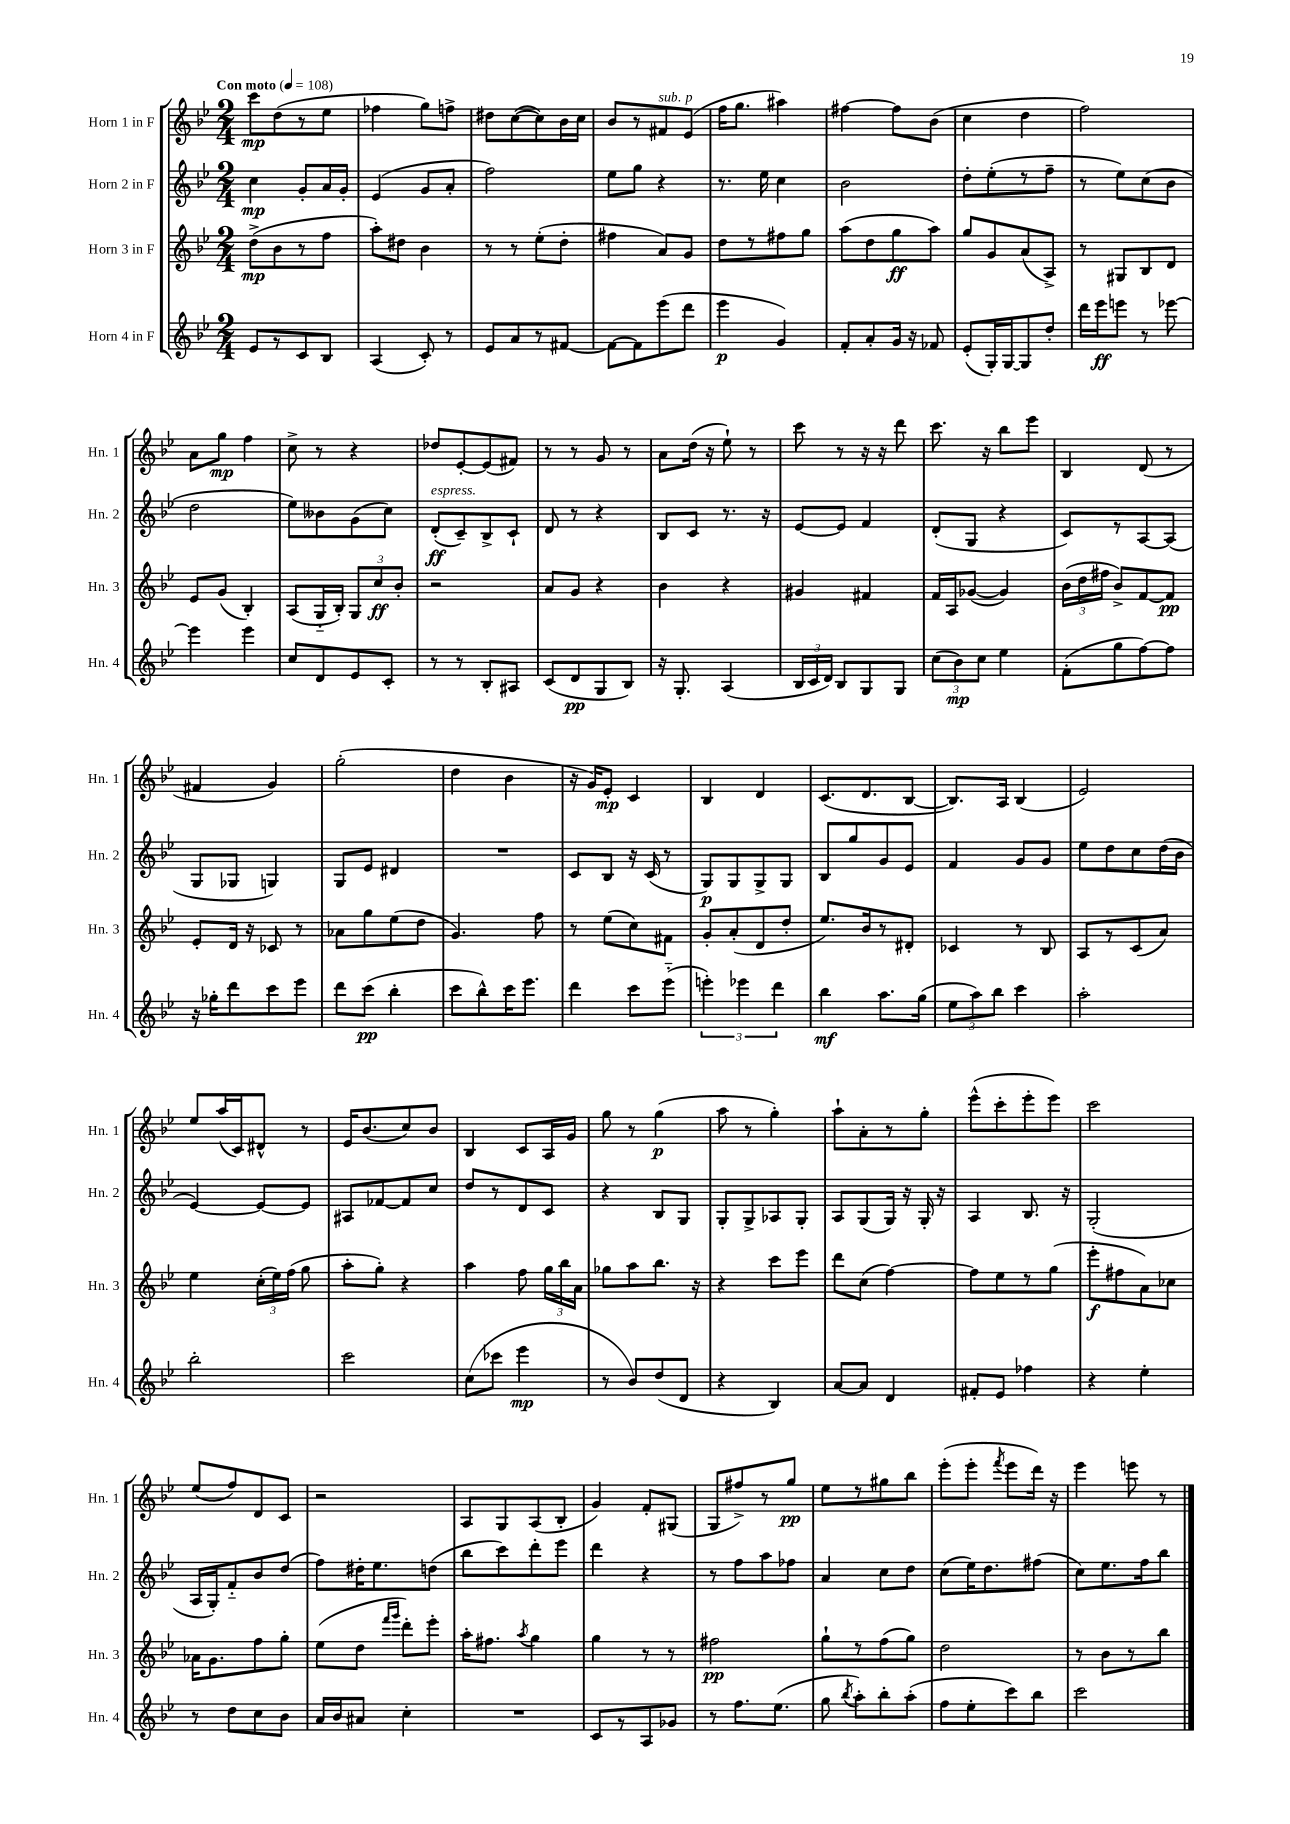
<<
\new StaffGroup <<
\new Staff = "s0" \with { instrumentName = "Horn 1 in F" shortInstrumentName = "Hn. 1" } {
    \clef treble \key bes \major \numericTimeSignature \time 2/4 \tempo "Con moto" 4 = 108
    \autoBeamOff c'''8[\mp d''8( r8 ees''8] |
    fes''4 g''8[) f''8]-> |
    dis''8[ c''8~( c''8) bes'16 c''16] |
    bes'8[ r8 fis'8^\markup { \italic "sub. p" } ees'8]( |
    f''16[ g''8.] ais''4) |
    fis''4~ fis''8[ bes'8]( |
    c''4 d''4 |
    f''2) |
    a'8[ g''8]\mp f''4 |
    c''8-> r8 r4 |
    des''8[ ees'8~-. ees'8( fis'8]) |
    r8 r8 g'8 r8 |
    a'8[ d''16]( r16 ees''8-!) r8 |
    c'''8 r8 r16 r16 d'''8 |
    c'''8. r16 bes''8[ ees'''8] |
    bes4 d'8( r8 |
    fis'4 g'4) |
    g''2-.( |
    d''4 bes'4 |
    r16 g'16[) ees'8]-.\mp c'4 |
    bes4 d'4 |
    c'8.[( d'8. bes8]~ |
    bes8.[) a16] bes4( |
    ees'2) |
    ees''8[ a''16( c'16) dis'8]-^ r8 |
    ees'16[ bes'8.( c''8) bes'8] |
    bes4 c'8[ a16 g'16] |
    g''8 r8 g''4\p( |
    a''8 r8 g''4-.) |
    a''8[-! a'8-. r8 g''8]-. |
    ees'''8[-^( c'''8-. ees'''8-. ees'''8]) |
    c'''2 |
    ees''8[( f''8) d'8 c'8] |
    r2 |
    a8[ g8 a8( bes8]-. |
    g'4) f'8[-. gis8]( |
    g8[ fis''8->) r8 g''8]\pp |
    ees''8[ r8 gis''8 bes''8] |
    ees'''8[-.( ees'''8]-. \acciaccatura { f'''8 } ees'''8[ d'''16]) r16 |
    ees'''4 e'''8 r8 \bar "|." |
}
\new Staff = "s1" \with { instrumentName = "Horn 2 in F" shortInstrumentName = "Hn. 2" } {
    \clef treble \key bes \major \numericTimeSignature \time 2/4
    \autoBeamOff c''4\mp g'8[-. a'16 g'16]-. |
    ees'4( g'8[ a'8]-. |
    f''2) |
    ees''8[ g''8] r4 |
    r8. ees''16 c''4 |
    bes'2 |
    d''8[-. ees''8-.( r8 f''8]-- |
    r8 ees''8[) c''8( bes'8] |
    d''2 |
    ees''8[) beses'8 g'8( c''8]) |
    d'8[-.\ff^\markup { \italic "espress." }( c'8--) bes8-> c'8]-! |
    d'8 r8 r4 |
    bes8[ c'8] r8. r16 |
    ees'8[~ ees'8] f'4 |
    d'8[-.( g8] r4 |
    c'8[) r8 a8~ a8]( |
    g8[ ges8] g4) |
    g8[ ees'8] dis'4 |
    R2 |
    c'8[ bes8] r16 c'16( r8 |
    g8[\p) g8 g8-> g8] |
    bes8[ g''8 g'8 ees'8] |
    f'4 g'8[ g'8] |
    ees''8[ d''8 c''8 d''16( bes'16] |
    ees'4~) ees'8[~ ees'8] |
    ais8[ fes'8~ fes'8 c''8] |
    d''8[ r8 d'8 c'8] |
    r4 bes8[ g8] |
    g8[-. g8-> aes8 g8]-. |
    a8[ g8( g16]) r16 g16-. r16 |
    a4 bes8. r16 |
    g2-.( |
    a16[ g16-.) f'8-_ bes'8 d''8]( |
    f''8[) dis''16-. ees''8. d''8]( |
    bes''8[ c'''8) d'''8-. ees'''8] |
    d'''4 r4 |
    r8 f''8[ a''8 fes''8] |
    a'4 c''8[ d''8] |
    c''8[( ees''16) d''8. fis''8]( |
    c''8[) ees''8. f''16 bes''8] \bar "|." |
}
\new Staff = "s2" \with { instrumentName = "Horn 3 in F" shortInstrumentName = "Hn. 3" } {
    \clef treble \key bes \major \numericTimeSignature \time 2/4
    \autoBeamOff d''8[->\mp( bes'8 r8 f''8] |
    a''8[-.) dis''8] bes'4 |
    r8 r8 ees''8[-.( d''8]-. |
    fis''4 a'8[) g'8] |
    d''8[ r8 fis''8 g''8] |
    a''8[( d''8 g''8\ff a''8]) |
    g''8[ g'8 a'8( a8]->) |
    r8 gis8[ bes8 d'8] |
    ees'8[ g'8]( bes4-.) |
    a8[( g16-_ bes16]-.) \tuplet 3/2 { g8[ c''8\ff bes'8]-. } |
    r2 |
    a'8[ g'8] r4 |
    bes'4 r4 |
    gis'4 fis'4 |
    f'16[ a16 ges'8]~( ges'4) |
    \tuplet 3/2 { bes'16[( d''16 fis''16] } bes'8[->) f'8~ f'8]\pp |
    ees'8[-. d'16] r16 ces'8 r8 |
    aes'8[ g''8 ees''8( d''8] |
    g'4.) f''8 |
    r8 ees''8[( c''8) fis'8] |
    g'8[-. a'8-.( d'8 d''8]-. |
    ees''8.[) bes'16 r8 dis'8]-. |
    ces'4 r8 bes8 |
    a8[ r8 c'8( a'8]) |
    ees''4 \tuplet 3/2 { c''16[-.( ees''16) f''16]( } g''8 |
    a''8[-. g''8]-.) r4 |
    a''4 f''8 \tuplet 3/2 { g''16[ bes''16 a'16] } |
    ges''8[ a''8 bes''8.] r16 |
    r4 c'''8[ ees'''8] |
    d'''8[ c''8]( f''4~) |
    f''8[ ees''8 r8 g''8]( |
    ees'''8[-.\f fis''8 a'8) ces''8] |
    aes'16[ g'8. f''8 g''8]-. |
    ees''8[( d''8] \grace { f'''16[ g'''16] } d'''8[-.) ees'''8]-. |
    a''16[-. fis''8.] \acciaccatura { a''8 } g''4 |
    g''4 r8 r8 |
    fis''2\pp |
    g''8[-! r8 f''8( g''8]) |
    d''2 |
    r8 bes'8[ r8 bes''8] \bar "|." |
}
\new Staff = "s3" \with { instrumentName = "Horn 4 in F" shortInstrumentName = "Hn. 4" } {
    \clef treble \key bes \major \numericTimeSignature \time 2/4
    \autoBeamOff ees'8[ r8 c'8 bes8] |
    a4( c'8-.) r8 |
    ees'8[ a'8 r8 fis'8]~ |
    fis'8[~ fis'8 ees'''8( d'''8] |
    ees'''4\p g'4) |
    f'8[-. a'8-. g'16] r16 fes'8 |
    ees'8[-.( g16-.) g16~ g8 d''8]-. |
    d'''16[ ees'''16\ff e'''8] r8 ees'''8~ |
    ees'''4 ees'''4 |
    c''8[ d'8 ees'8 c'8]-. |
    r8 r8 bes8[-. ais8] |
    c'8[( d'8\pp g8 bes8]) |
    r16 g8.-. a4( |
    \tuplet 3/2 { bes16[ c'16 d'16]) } bes8[ g8 g8] |
    \tuplet 3/2 { c''8[( bes'8\mp) c''8] } ees''4 |
    f'8[-.( g''8 f''8~) f''8] |
    r16 ges''16[-. d'''8 c'''8 ees'''8] |
    d'''8[ c'''8]\pp( bes''4-. |
    c'''8[ bes''8-^) c'''16 ees'''8.] |
    d'''4 c'''8[ ees'''8]-_( |
    \tuplet 3/2 { e'''4-.) ees'''4 d'''4 } |
    bes''4\mf a''8.[ g''16]( |
    \tuplet 3/2 { ees''8[ a''8) bes''8] } c'''4 |
    a''2-. |
    bes''2-. |
    c'''2 |
    c''8[( ces'''8] ees'''4\mp |
    r8 bes'8[) d''8( d'8] |
    r4 bes4) |
    a'8[~ a'8] d'4 |
    fis'8[-. ees'8] fes''4 |
    r4 ees''4-. |
    r8 d''8[ c''8 bes'8] |
    a'16[ bes'16 ais'8] c''4-. |
    R2 |
    c'8[ r8 a8 ges'8] |
    r8 f''8.[ ees''8.]( |
    g''8 \acciaccatura { bes''8 } a''8[-.) bes''8-. a''8]-.( |
    f''8[ ees''8-. c'''8) bes''8] |
    c'''2 \bar "|." |
}
>>
>>
\layout { \context { \Score \remove "Bar_number_engraver" } }
